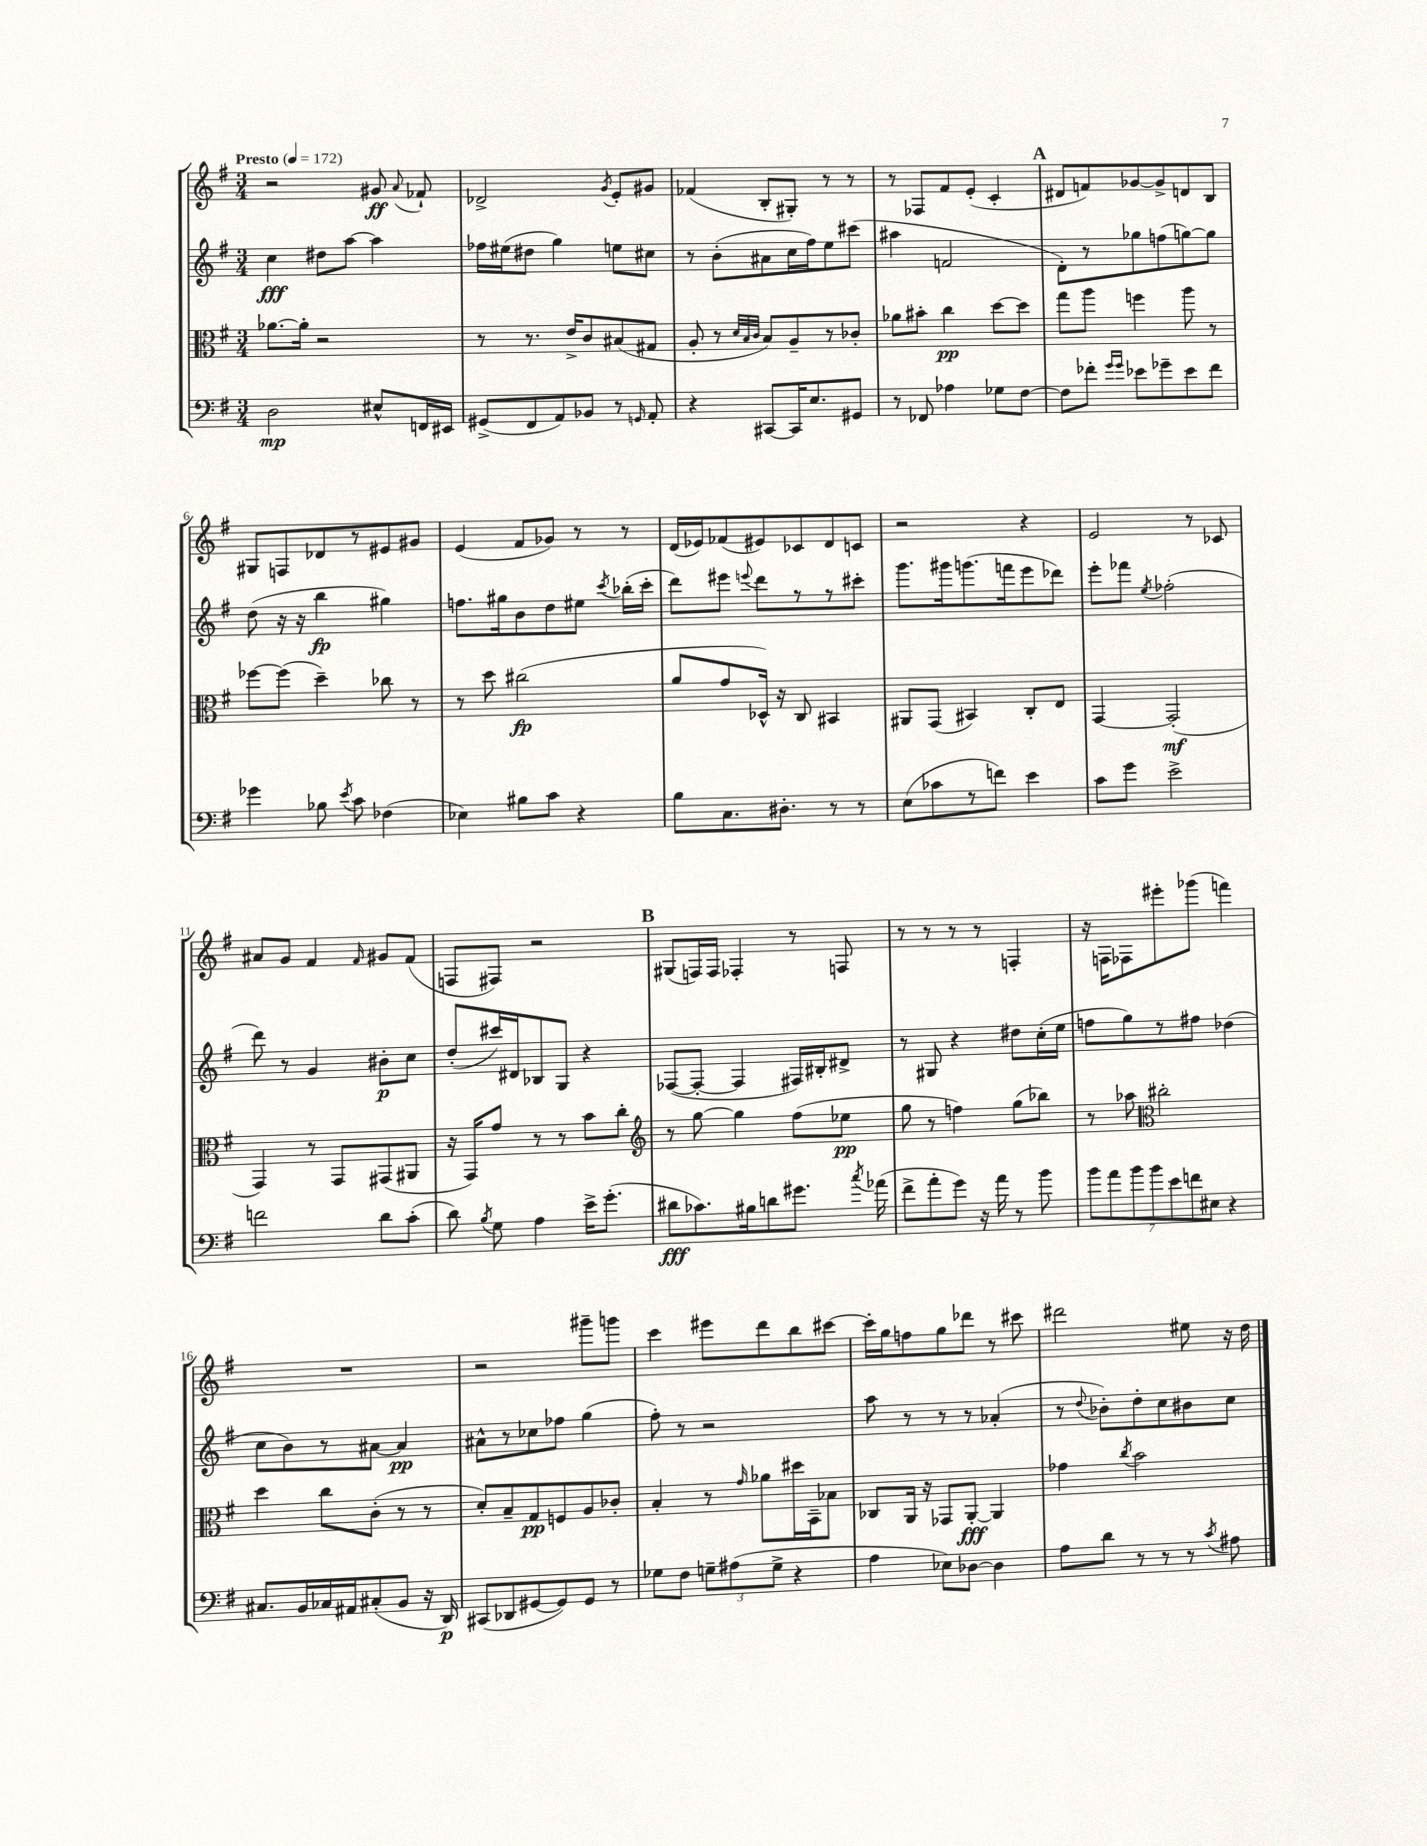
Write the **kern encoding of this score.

**kern	**dynam	**kern	**dynam	**kern	**dynam	**kern	**dynam
*part4	*part4	*part3	*part3	*part2	*part2	*part1	*part1
*staff4	*staff4	*staff3	*staff3	*staff2	*staff2	*staff1	*staff1
*clefF4	*	*clefC3	*	*clefG2	*	*clefG2	*
*k[f#]	*	*k[f#]	*	*k[f#]	*	*k[f#]	*
*M3/4	*	*M3/4	*	*M3/4	*	*M3/4	*
*MM172	*	*MM172	*	*MM172	*	*MM172	*
=1	=1	=1	=1	=1	=1	=1	=1
!	!	!	!	!	!	!LO:TX:a:B:t=Presto	!
2D\	mp	[8.a-X\L	.	4cc\	fff	2r	.
.	.	16a-'\Jk]	.	.	.	.	.
.	.	2r	.	8dd#X\L	.	.	.
.	.	.	.	[8aa\J	.	.	.
8E#X^^/L	.	.	.	4aa\]	.	8g#X/	ff
.	.	.	.	.	.	8qqa/	.
16FFn/L	.	.	.	.	.	8f-X`/	.
16EE#X/JJ	.	.	.	.	.	.	.
=2	=2	=2	=2	=2	=2	=2	=2
(8GG#X^/L	.	8r	.	16ff-X\LL	.	2d-X^/	.
.	.	.	.	(16ee#X\J	.	.	.
8FF#/	.	8.r	.	8dd#X\J	.	.	.
8AA/)	.	.	.	4gg\)	.	.	.
.	.	16e^/KL	.	.	.	.	.
8BB-X/J	.	8c/	.	.	.	.	.
.	.	.	.	.	.	8qg/	.
8r	.	(8B#X/	.	8een\L	.	8e'/L	.
16qqGGn/	.	.	.	.	.	.	.
8AA'/	.	8G#X/J	.	8cc#X\J	.	8g#X/J	.
=3	=3	=3	=3	=3	=3	=3	=3
4r	.	8A'/	.	8r	.	(4f-X/	.
.	.	8r	.	(8b'\L	.	.	.
.	.	32qqd/LLL	.	.	.	.	.
.	.	32qqB/	.	.	.	.	.
.	.	32qqc/JJJ	.	.	.	.	.
[8CC#X/L	.	8B/L)	.	8a#X\	.	8B'/L	.
16CC#/K]	.	8A~/	.	16cc\L	.	8G#X'/J)	.
8.E/	.	.	.	16ff#\J)	.	.	.
.	.	8r	.	8ee\	.	8r	.
8GG#X/J	.	8c-X'/J	.	(8ccc#X\J	.	8r	.
=4	=4	=4	=4	=4	=4	=4	=4
8r	.	8a-X\L	.	4aa#X\	.	8r	.
8FF-X/	.	8b#X'\J	.	.	.	8F-X/L	.
4A-X\	.	4cc\	pp	2fn/	.	8f#/	.
.	.	.	.	.	.	(8e'/J	.
8G-X\L	.	[8dd\L	.	.	.	4c'/	.
[8F#\J	.	8dd\J]	.	.	.	.	.
!!LO:REH:place=s1:t=A
=5	=5	=5	=5	=5	=5	=5	=5
8F#\L]	.	8gg\L	.	8d'\L)	.	8d#X/L	.
8f-X'\J	.	8aa\J	.	8r	.	8fn/)	.
16qqg/LL	.	.	.	.	.	.	.
16qqg/JJ	.	.	.	.	.	.	.
8e-X\L	.	4ffn\	.	8gg-X\	.	[8g-X/	.
8g-X~\	.	.	.	(8ffn\	.	8g-^/]	.
8e-\	.	8aa\	.	[8ggn\)	.	8dn/	.
8f-\J	.	8r	.	8gg\J]	.	8B/J	.
!!LO:LB:g=z
=6	=6	=6	=6	=6	=6	=6	=6
4g-X\	.	[8ff-X\L	.	(8dd\	.	8G#X/L	.
.	.	(8ff-\J]	.	16r	.	8Fn/	.
.	.	.	.	16r	.	.	.
8B-X\	.	4dd~\)	.	4bb\	fp	8d-X/	.
8qe/	.	.	.	.	.	.	.
8c\	.	.	.	.	.	8r	.
(4F-X\	.	8cc-X\	.	4gg#X\)	.	8e#X/	.
.	.	8r	.	.	.	8g#X/J	.
=7	=7	=7	=7	=7	=7	=7	=7
4E-X\)	.	8r	.	8.ffn\L	.	(4e/	.
.	.	8dd\	.	.	.	.	.
.	.	.	.	16gg#X\k	.	.	.
8B#X\L	.	(2cc#X\	fp	8b\	.	8f#/L	.
8c\J	.	.	.	8dd\	.	8g-X/J)	.
4r	.	.	.	8ee#X\J	.	8r	.
.	.	.	.	8qccc/	.	.	.
.	.	.	.	(16bb-X'\LL	.	8r	.
.	.	.	.	16ccc'\JJ	.	.	.
=8	=8	=8	=8	=8	=8	=8	=8
8B\L	.	8a/L	.	8ddd\L)	.	(16d/LL	.
.	.	.	.	.	.	16e-X/J)	.
8.C\	.	8g/	.	8eee#X\J	.	(8f-X/	.
.	.	.	.	8qqeeen/	.	.	.
.	.	16D-X^^/Jk)	.	8ddd\L	.	8e#X/)	.
8.D#X'\J	.	16r	.	.	.	.	.
.	.	8C/	.	8r	.	8c-X/	.
8r	.	4BB#X/	.	8r	.	8d/	.
8r	.	.	.	8ccc#X'\J	.	8cn/J	.
=9	=9	=9	=9	=9	=9	=9	=9
(8E\L	.	8AA#X/L	.	8.ggg\L	.	2r	.
8c-X\	.	(8GG/J	.	.	.	.	.
.	.	.	.	16ggg#X\k	.	.	.
8r	.	4BB#X/)	.	(8.gggn\	.	.	.
8fn\J)	.	.	.	.	.	.	.
.	.	.	.	16fffn\k	.	.	.
4e\	.	8C'/L	.	8eee\	.	4r	.
.	.	8E/J	.	8ddd-X\J)	.	.	.
=10	=10	=10	=10	=10	=10	=10	=10
8c\L	.	[4GG/	.	8eee'\L	.	2e/	.
8g\J	.	.	.	8fff-X\J	.	.	.
.	.	.	.	8qee/	.	.	.
2e^\	.	(2GG'/]	mf	(2ff-X'\	.	.	.
.	.	.	.	.	.	8r	.
.	.	.	.	.	.	8c-X/	.
!!LO:LB:g=z
=11	=11	=11	=11	=11	=11	=11	=11
2fn\	.	4GG/)	.	8ddd\)	.	8a#X/L	.
.	.	.	.	8r	.	8g/J	.
.	.	8r	.	4g/	.	4f#/	.
.	.	8GG/L	.	.	.	.	.
.	.	.	.	.	.	16qqf#/	.
8d\L	.	(8GG#X/	.	8b#X'\L	p	8g#X/L	.
(8c'\J	.	8AA#X/J	.	8cc\J	.	(8f#/J	.
=12	=12	=12	=12	=12	=12	=12	=12
8d\)	.	16r	.	(8dd'/L	.	8Fn/L	.
.	.	16GG/KL)	.	.	.	.	.
8qB/	.	.	.	.	.	.	.
8G\	.	8g/J	.	16ccc#X/L)	.	8F#X/J)	.
.	.	.	.	16d#X/J	.	.	.
4A\	.	8r	.	8B-X/	.	2r	.
.	.	8r	.	8G/J	.	.	.
16e^\KL	.	8b\L	.	4r	.	.	.
(8.g'\J	.	.	.	.	.	.	.
.	.	8cc'\J	.	.	.	.	.
!!LO:REH:place=s1:t=B
=13	=13	=13	=13	=13	=13	=13	=13
*	*	*clefG2	*	*	*	*	*
8d#X\L	fff	8r	.	([8F-X/L	.	(8G#X/L	.
8.c-X\)	.	[8gg\	.	8F-'/J_	.	16Fn/L)	.
.	.	.	.	.	.	16F/JJ	.
.	.	4gg\]	.	4F-/]	.	4F-X'/	.
16B#X\k	.	.	.	.	.	.	.
8dn\	.	.	.	.	.	.	.
8.g#X\J	.	(8ff#\L	.	16F#X/LL)	.	8r	.
.	.	.	.	16B#X'/J	.	.	.
.	.	8ee-X\J	pp	8d#X^/J	.	8Fn/	.
8qcc/	.	.	.	.	.	.	.
(16a-X\	.	.	.	.	.	.	.
=14	=14	=14	=14	=14	=14	=14	=14
8f#^\L	.	8gg\	.	8r	.	8r	.
8a'\	.	8r	.	8G#X/	.	8r	.
8g\J)	.	4ffn\)	.	4r	.	8r	.
16r	.	.	.	.	.	8r	.
16a\	.	.	.	.	.	.	.
8r	.	(8gg\L	.	8dd#X\L	.	4Fn'/	.
8b\	.	8bb-X\J)	.	(16cc'\L	.	.	.
.	.	.	.	16ee\JJ	.	.	.
=15	=15	=15	=15	=15	=15	=15	=15
14b\L	.	8r	.	8ffn\L	.	16r	.
.	.	.	.	.	.	16Fn\KL	.
14a\	.	.	.	.	.	.	.
.	.	8aa-X\	.	8gg\)	.	8F-X\	.
14b\	.	.	.	.	.	.	.
14b\	.	.	.	.	.	.	.
*	*	*clefC3	*	*	*	*	*
.	.	2cc#X'\	.	8r	.	8eee#X'\	.
14e\	.	.	.	.	.	.	.
14fn\	.	.	.	.	.	.	.
.	.	.	.	8ff#X\J	.	(8ggg-X\J	.
14E#X\J	.	.	.	.	.	.	.
4r	.	.	.	(4dd-X\	.	4fffn\)	.
!!LO:LB:g=z
=16	=16	=16	=16	=16	=16	=16	=16
8.C#X/L	.	4dd\	.	8cc\L	.	2.r	.
.	.	.	.	8b\)	.	.	.
16BB/L	.	.	.	.	.	.	.
16C-X/	.	8cc\L	.	8r	.	.	.
16AA#X/J	.	.	.	.	.	.	.
(8C#X'/	.	(8c'\J	.	[8a#X\J	.	.	.
8BB/J	.	8r	.	4a#/]	pp	.	.
16r	.	8r	.	.	.	.	.
16DD/)	p	.	.	.	.	.	.
=17	=17	=17	=17	=17	=17	=17	=17
(8CC#X/L	.	8d'/L)	.	8a#X^^\L	.	2r	.
8DD-X/	.	8B~/	.	8r	.	.	.
[8GG#X/	.	8G/	pp	8cc-X\	.	.	.
8GG#/])	.	8Fn/	.	8ff-X\J	.	.	.
8GG#/J	.	8A/	.	(4gg\	.	8ggg#X~\L	.
8r	.	8c-X'/J	.	.	.	8gggn\J	.
=18	=18	=18	=18	=18	=18	=18	=18
8G-X\L	.	4B'/	.	8ff#'\)	.	4ccc\	.
8F#\J	.	.	.	8r	.	.	.
12Gn~\L	.	8r	.	2r	.	8eee#X\L	.
(12A#X\	.	.	.	.	.	.	.
.	.	16qqg/	.	.	.	.	.
.	.	8a-X\L	.	.	.	8ddd\	.
12G^\J	.	.	.	.	.	.	.
4r	.	16dd#X\L	.	.	.	8bb\	.
.	.	16BB~\J	.	.	.	.	.
.	.	8B-X\J	.	.	.	[8ccc#X\J	.
=19	=19	=19	=19	=19	=19	=19	=19
4A\	.	8C-X/L	.	8aa\	.	16ccc#'\LL]	.
.	.	.	.	.	.	16gg\J	.
.	.	16AA/Jk	.	8r	.	8ffn\	.
.	.	16r	.	.	.	.	.
8E-X\L)	.	8GG-X/L	.	8r	.	8gg\	.
[8D-X\J	.	[8AA'/J	fff	8r	.	8ddd-X\J	.
4D-\]	.	4AA/]	.	(4a-X'/	.	8r	.
.	.	.	.	.	.	8ccc#X\	.
=20	=20	=20	=20	=20	=20	=20	=20
8A\L	.	4g-X\	.	8r	.	2ddd#X\	.
.	.	.	.	8qqdd/	.	.	.
8d\J	.	.	.	8b-X'\L)	.	.	.
.	.	8qcc/	.	.	.	.	.
8r	.	2b\	.	8dd'\	.	.	.
8r	.	.	.	8cc\	.	.	.
8r	.	.	.	8b#X\	.	8ee#X\	.
8qc/	.	.	.	.	.	.	.
8A#X\	.	.	.	8cc\J	.	16r	.
.	.	.	.	.	.	16dd\	.
==	==	==	==	==	==	==	==
*-	*-	*-	*-	*-	*-	*-	*-
